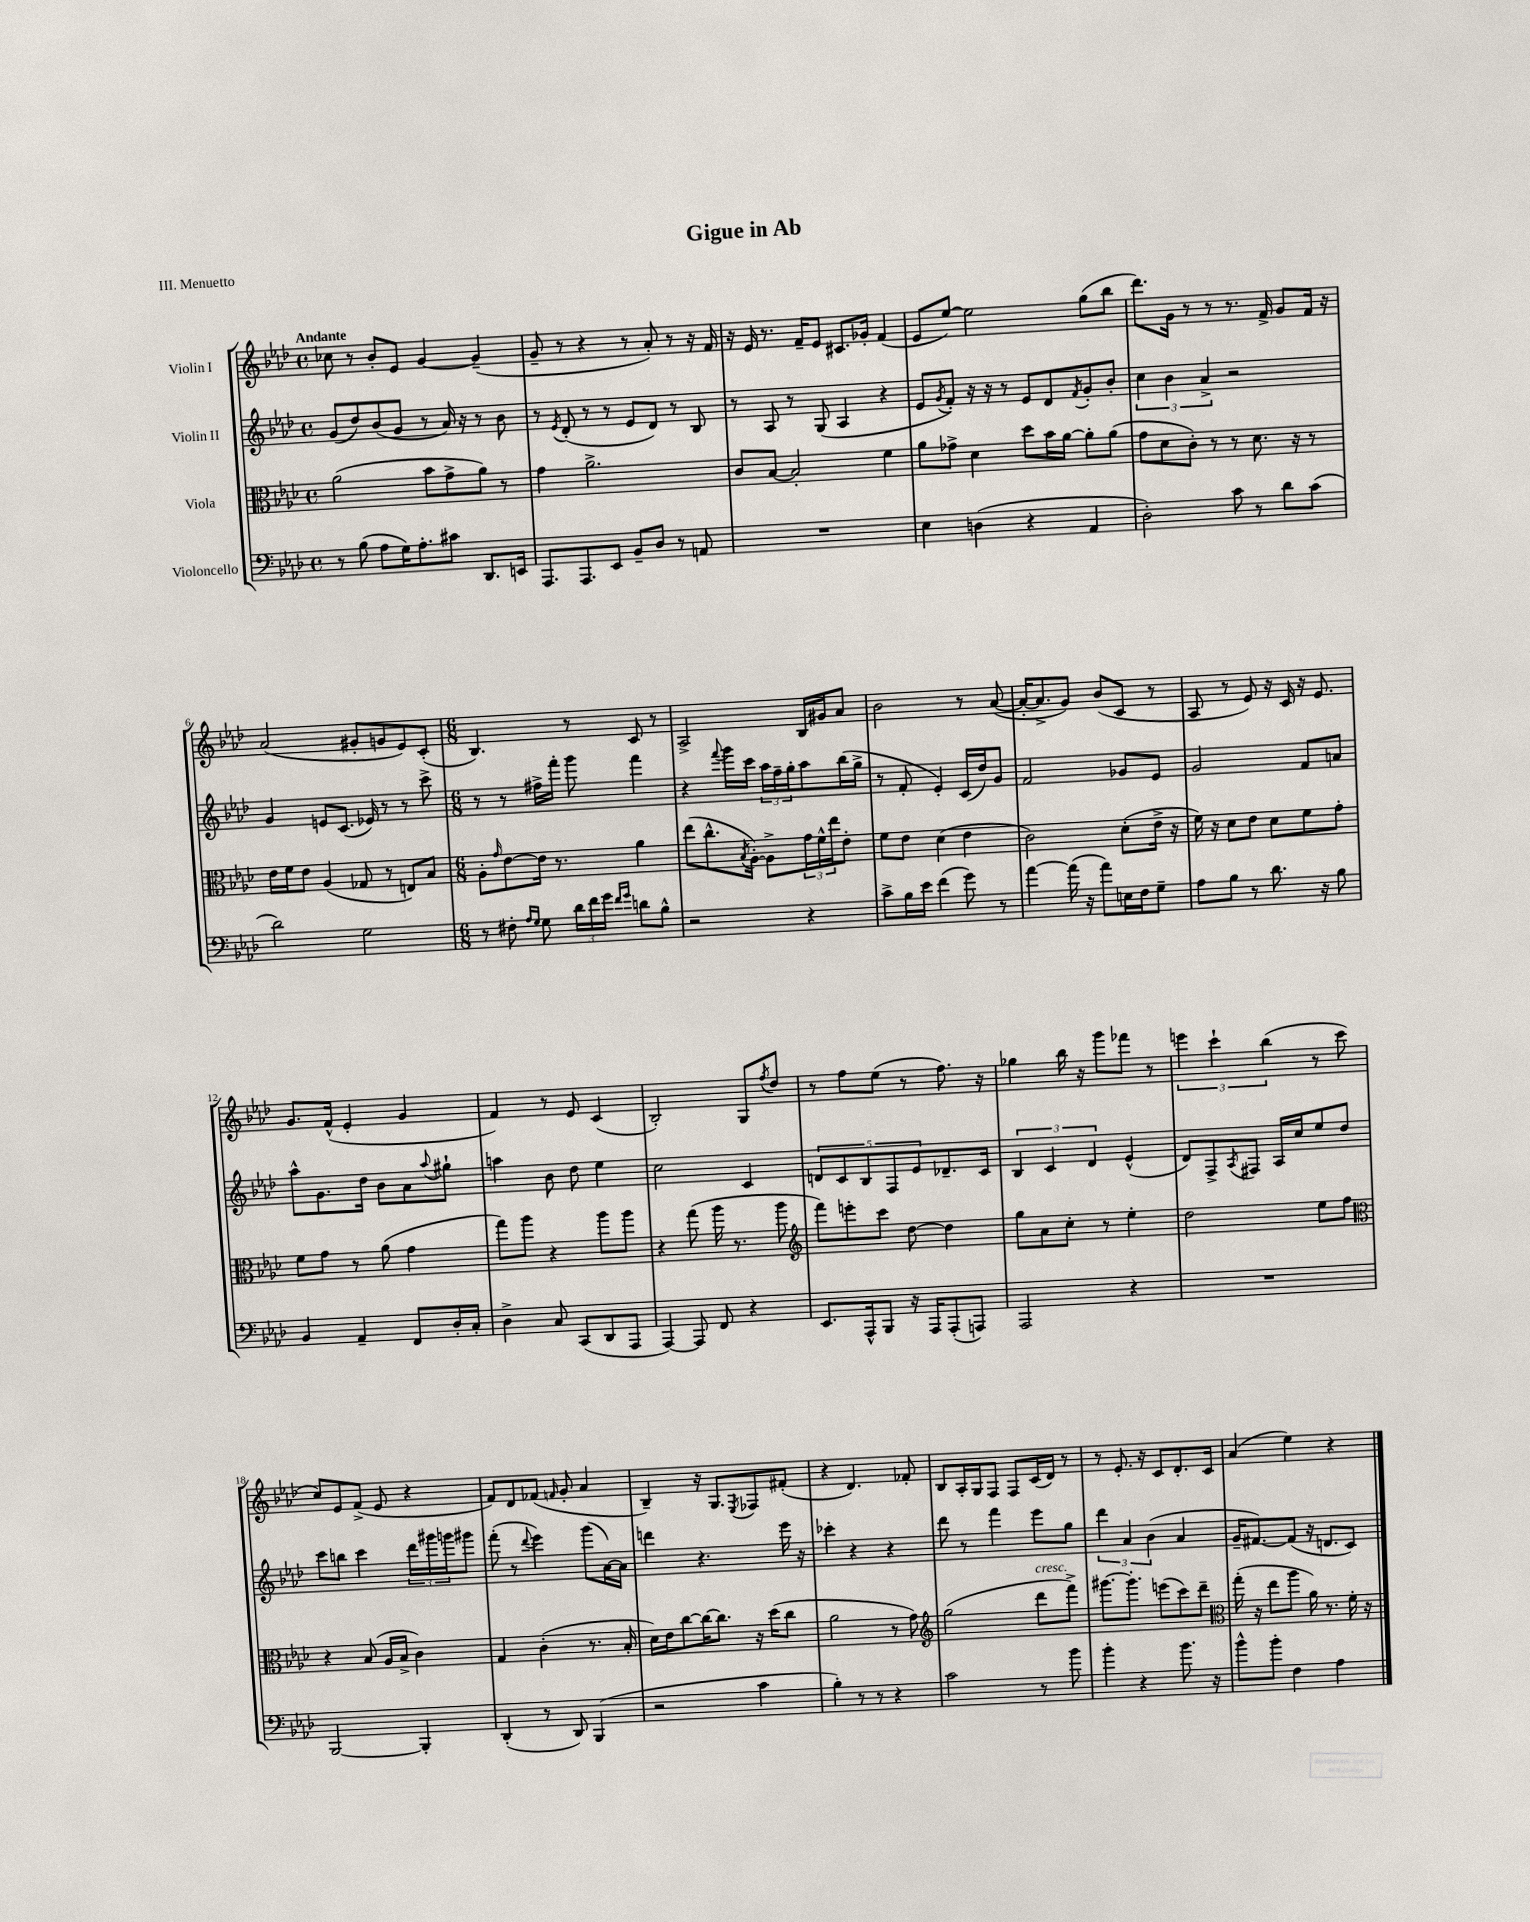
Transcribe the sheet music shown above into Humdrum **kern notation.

**kern	**kern	**kern	**kern
*staff4	*staff3	*staff2	*staff1
*clefF4	*clefC3	*clefG2	*clefG2
*k[b-e-a-d-]	*k[b-e-a-d-]	*k[b-e-a-d-]	*k[b-e-a-d-]
*M4/4	*M4/4	*M4/4	*M4/4
*met(c)	*met(c)	*met(c)	*met(c)
8r	(2a-	(8g	8cc-
(8B-	.	8dd-)	8r
8A-	.	(8b-	8b-'
16G)	.	8g	8e-
8.A-'	.	.	.
.	8b-	8r	[4g
8c#	8g^	16a-)	.
.	.	16r	.
8.DD-	8a-)	8r	(4g~]
.	8r	8b-	.
16EE	.	.	.
=	=	=	=
8.AAA-	4g	8r	8g~
.	.	8qe-	.
.	.	(8d-'	8r
8.AAA-	.	.	.
.	2.a-^	8r	4r
8EE-	.	8r	.
8BB-~	.	8e-	8r
8D-	.	8d-)	8a-')
8r	.	8r	8r
8AA	.	8B-	16r
.	.	.	16f
=	=	=	=
1r	8c	8r	16r
.	.	.	16e-
.	[8B-	8A-	8.r
.	2B-']	8r	.
.	.	.	16f~
.	.	(8G	8e-
.	.	4A-	8.c#
.	.	.	16g-'
.	4f	4r	(4f
=	=	=	=
4E-	8a-	8e-	8e-
.	.	8qg	.
.	8g-^	8f')	[8ee-)
(4D	4d-	16r	2ee-]
.	.	16r	.
.	.	8r	.
4r	8dd-	8e-	.
.	16b-	8d-	.
.	[16a-	.	.
.	.	8qf	.
4AA-	8a-']	8g'	(8gg
.	(8a-	8b-'	8bb-
=	=	=	=
2D-')	8g	6cc	8.ddd-)
.	8d-	.	.
.	.	6b-	.
.	.	.	16g
.	8c')	.	8r
.	.	6a-^	.
.	8r	.	8r
8c	8r	2r	8.r
8r	8.d-	.	.
.	.	.	16f^
8d-	.	.	8g
.	16r	.	.
(8c	8r	.	16f
.	.	.	16r
=	=	=	=
2d-)	16e-	4g	(2a-
.	16f	.	.
.	8e-	.	.
.	(4A-	8e	.
.	.	(8.c	.
2G	8G-	.	8g#'
.	.	16e-)	.
.	8r	8r	8g
.	8E)	8r	8e-)
.	8B-	8ccc^	(8c'
=	=	=	=
*M6/8	*M6/8	*M6/8	*M6/8
8r	8A-'	8r	4.B-)
.	16qqg	.	.
8F#'	[8e-	8r	.
16qqA-	.	.	.
16qqG	.	.	.
8G	16e-]	16ff#^	.
.	8.r	16fff'	.
24d-	.	8ggg	8r
24f	.	.	.
24g	.	.	.
16qqf	.	.	.
16qqg	.	.	.
8d	4a-	4fff	8c
8B-^^	.	.	8r
=	=	=	=
2r	(8ee-	4r	2A-^
.	8.cc^^	.	.
.	.	8qqfff	.
.	.	16ggg	.
.	8qB-	.	.
.	[16A-')	16ccc	.
.	8A-^]	24aa-	.
.	.	24ff~	.
.	.	24gg'	.
4r	24g	8aa-	16B-
.	24f^^	.	.
.	.	.	16g#
.	24ee-	.	.
.	8e-'	(16bb-	8a-
.	.	16gg^	.
=	=	=	=
8c^	8f	8r	2b-
16B-	8e-	8f'	.
16e-	.	.	.
(4f	(4d-	4e-')	.
8g)	4e-	(16c	8r
.	.	16dd-)	.
8r	.	8g	([8a-
=	=	=	=
[4a-	2c)	2f	16a-'_
.	.	.	8.a-^]
(16a-]	.	.	8g)
16r	.	.	.
8a-)	.	.	(8b-
16E	(8d-'	8g-	8c
16F	.	.	.
8G~	16e-^	8e-	8r
.	16r	.	.
=	=	=	=
8A-	16f)	2g	8A-
.	16r	.	.
8B-	8d-	.	8r
8r	8e-	.	8e-)
8.d-	8d-	.	16r
.	.	.	16c
.	8f	8f	16r
16r	.	.	8.e-
8B-	8g'	8a	.
=	=	=	=
4BB-	8f	8aa-^^	8.g
.	8g	8.g	.
.	.	.	(16f^^
4AA-~	8r	.	4e-'
.	.	16dd-	.
.	(8a-	8b-	.
8FF	4g	8a-	4g
.	.	8qqaa-	.
16D-'	.	8gg#`	.
16C'	.	.	.
=	=	=	=
4D-^	8gg)	4aa	4f)
.	8aa-	.	.
8C	4r	8b-	8r
(8CC	.	8dd-	8e-
8DD-	8aa-	4ee-	(4c
8AAA-	8aa-	.	.
=	=	=	=
[4AAA-)	4r	2cc	2B-')
8AAA-]	(8gg	.	.
8FF	16aa-	.	.
.	8.r	.	.
4r	.	4c	8G
.	.	.	8qff
.	8aa-	.	8dd-
=	=	=	=
*	*clefG2	*	*
8.EE-	8fff)	10d	8r
.	.	10c	.
.	8eee'	.	8ff
16AAA-^^	.	.	.
.	.	10B-	.
8BBB-	8ccc	.	(8ee-
.	.	10F	.
16r	[8dd-	.	8r
.	.	10e-	.
16AAA-	.	.	.
(8AAA-'	4dd-]	8.d-~	8.ff)
8AAA)	.	.	.
.	.	16c	16r
=	=	=	=
2AAA-	8gg	6B-	4gg-
.	8a-	.	.
.	.	6c	.
.	8cc'	.	16bb-
.	.	.	16r
.	.	6d-	.
.	8r	.	8ggg
4r	4ee-'	(4e-^^	8fff-
.	.	.	8r
=	=	=	=
2.r	2dd-	8d-)	6eee
.	.	8F^	.
.	.	.	6ccc`
.	.	8qA-	.
.	.	8F#	.
.	.	.	(6bb-
.	.	16A-	.
.	.	16cc	.
.	8ee-	8ee-	8r
.	8ff	8dd-	8ccc
=	=	=	=
*	*clefC3	*	*
[2BBB-	4r	8ccc	8cc)
.	.	8bb	8e-
.	(8B-	4ccc	(8f^
.	16A-	.	8e-
.	16B-^	.	.
4BBB-']	4c)	24ddd-	4r
.	.	24ggg#	.
.	.	24ggg	.
.	.	8ggg#	.
=	=	=	=
(4DD-'	4G	(8fff'	8f)
.	.	8r	8d-
.	.	8qqddd-	.
8r	(4c'	4eee-)	(8f-
.	.	.	16qqf
8DD-)	.	.	8g'
(4BBB-	8.r	(8ggg	4a-
.	.	[16a-)	.
.	16B-'	16a-]	.
=	=	=	=
2r	16d-)	4ddd	4B-~)
.	16e-	.	.
.	[8cc	.	.
.	16cc_	4.r	16r
.	8.cc]	.	8.G
.	.	.	8qE-
4c	16r	.	8F-
.	(16dd-	.	.
.	8cc	16eee-	(8f#'
.	.	16r	.
=	=	=	=
4B-')	2a-	4ccc-'	4r
8r	.	4r	4.d-)
8r	.	.	.
4r	8r	4r	.
.	8g)	.	8f-'
=	=	=	=
*	*clefG2	*	*
2c	(2gg	8ddd-	8B-
.	.	8r	16A-'
.	.	.	16G
.	.	4fff	8F
.	.	.	8F
8r	8ddd-	8eee-	(16c
.	.	.	16d-)
8b-	8fff^)	8gg	8r
=	=	=	=
4b-'	[8.ggg#	6ddd-	8r
.	.	.	8.e-'
.	.	6a-	.
.	8.ggg#']	.	.
4r	.	.	.
.	.	.	16r
.	.	(6b-	.
.	(8eee	.	8c
8.b-	8ccc)	4a-	8.d-'
.	8ddd-~	.	.
16r	.	.	16c
=	=	=	=
*	*clefC3	*	*
8b-^^	(16gg'	16g~	(4a-
.	16r	[8.f#)	.
8b-'	8ee-	.	.
4F	8aa-	(8f#]	4ee-)
.	16a-)	16r	.
.	8.r	8.d	.
4A-	.	.	4r
.	16f'	8c)	.
.	16r	.	.
==	==	==	==
*-	*-	*-	*-
